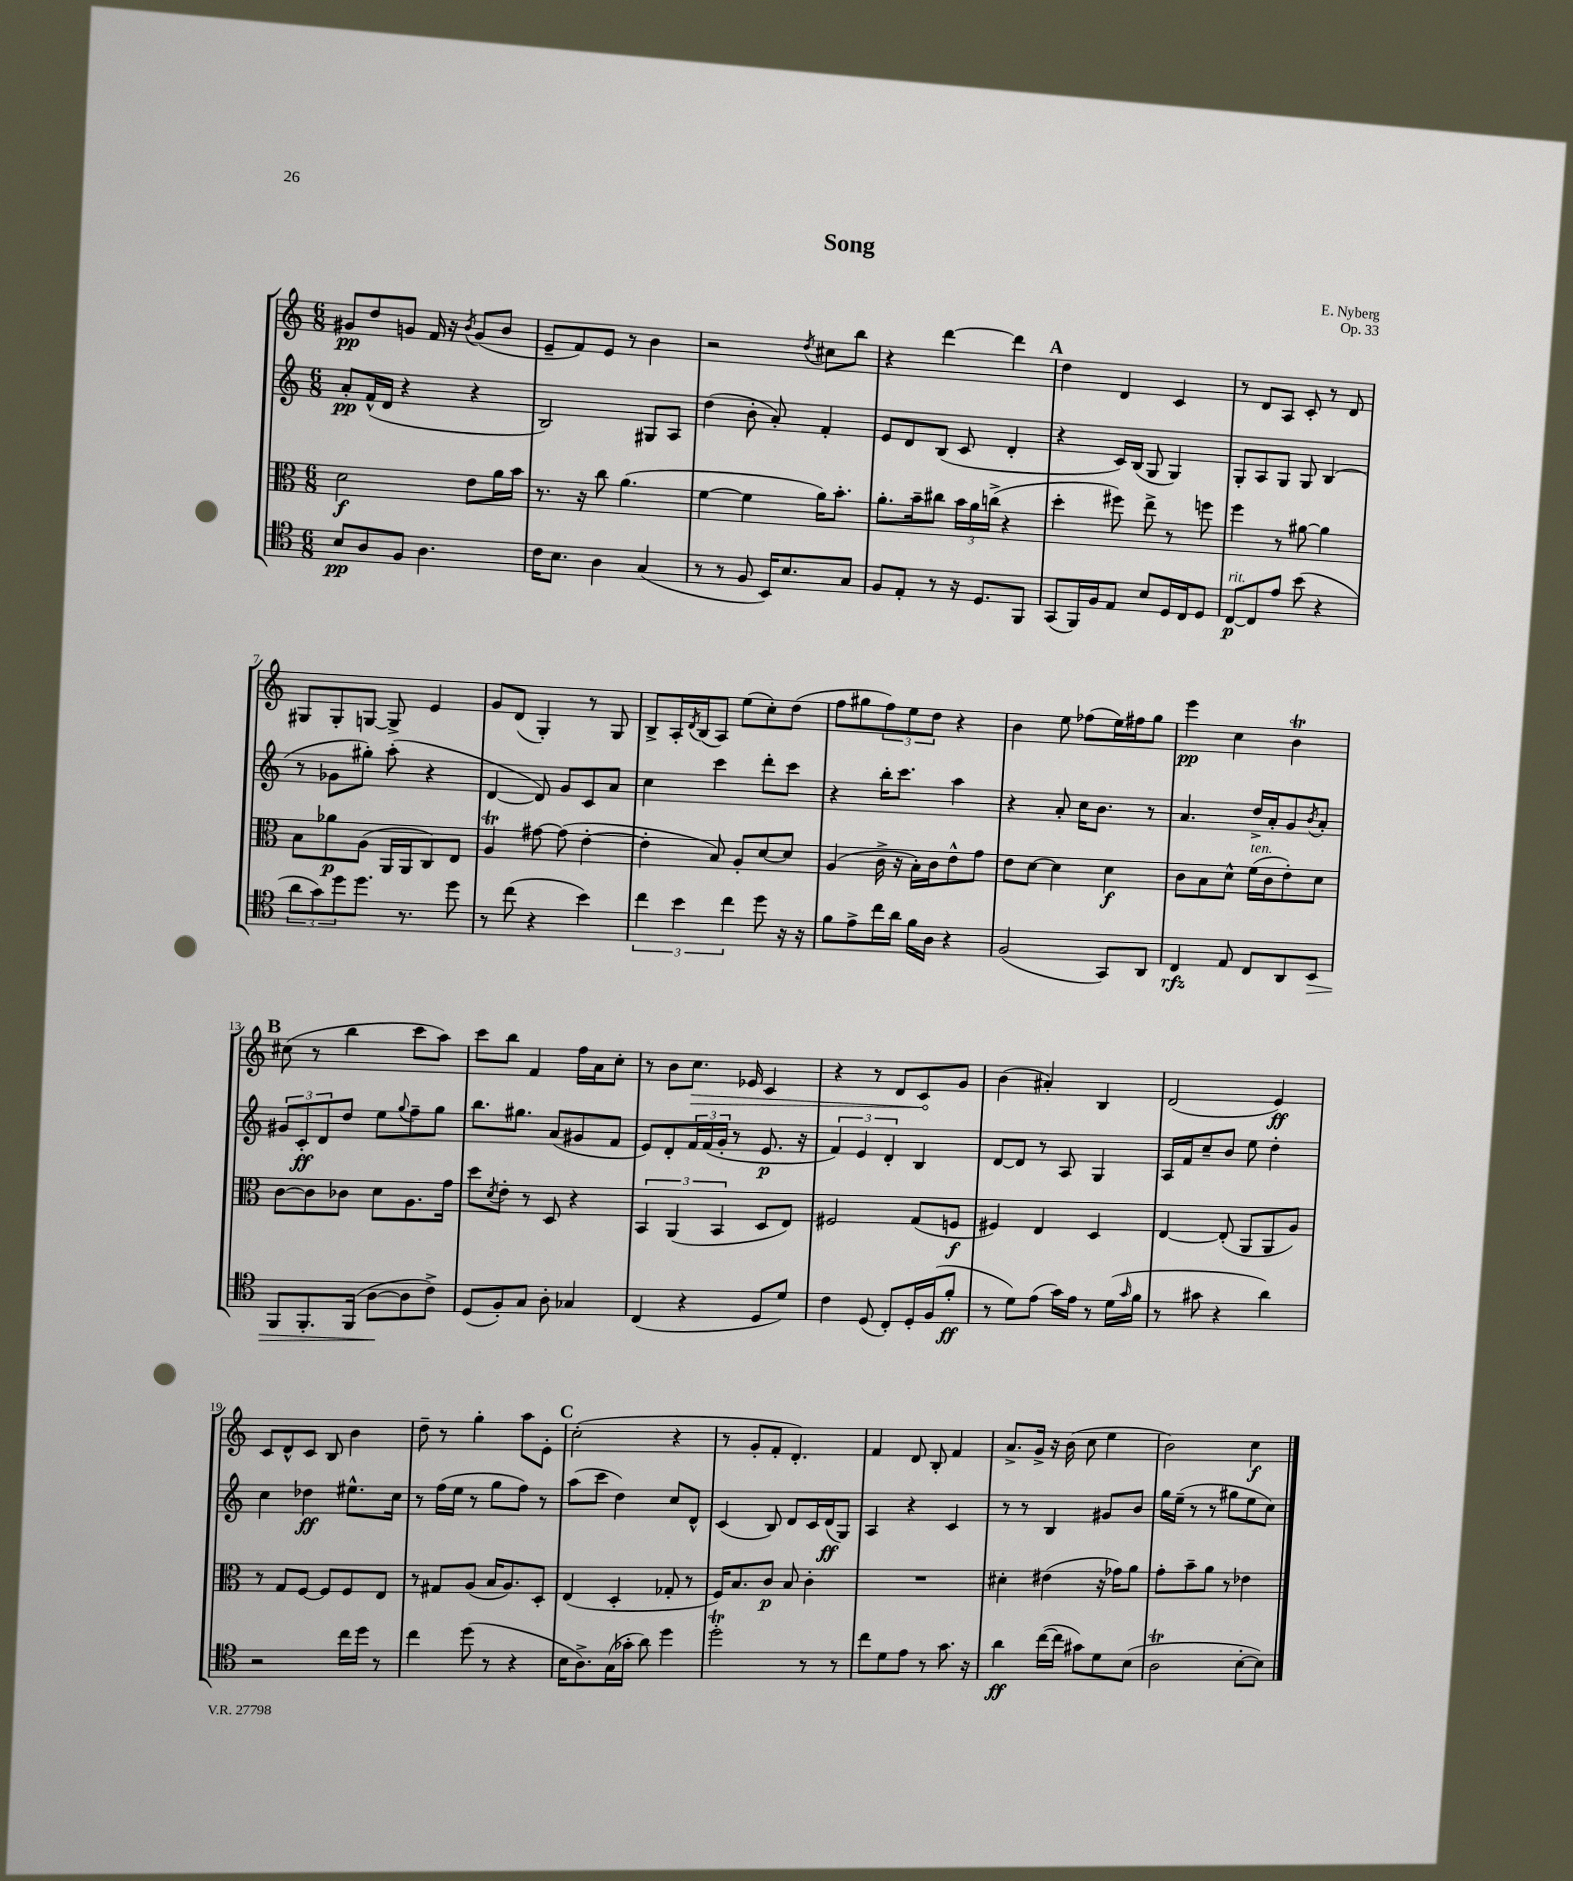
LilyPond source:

\header { title = "Song" composer = "E. Nyberg" opus = "Op. 33" }
<<
\new StaffGroup <<
\new Staff = "s0" {
    \clef treble \key c \major \numericTimeSignature \time 6/8
    gis'8\pp d''8 g'8 f'16 r16 \acciaccatura { b'8 } g'8( b'8 |
    e'8-- f'8) e'8 r8 b'4 |
    r2 \acciaccatura { d''8 } cis''8 b''8 |
    r4 d'''4~ d'''4 |
    \mark \markup { \bold "A" } d''4 d'4 c'4 |
    r8 d'8 a8 c'8-. r8 d'8 |
    gis8 gis8-. g8~ g8-> e'4 |
    g'8 d'8( g4-.) r8 g8 |
    b8-> a16-. \acciaccatura { d'8 } b16( a8) e''8( c''8-.) d''8( |
    f''8 gis''8 \tuplet 3/2 { f''8) e''8 d''8 } r4 |
    b'4 e''8 fes''8( e''16) fis''16 g''8 |
    e'''4\pp c''4 b'4\trill |
    \mark \markup { \bold "B" } cis''8( r8 b''4 c'''8 a''8) |
    c'''8 b''8 f'4 f''16 a'16 c''8-. |
    r8 b'8 \once \override Hairpin.circled-tip = ##t c''8.\> ees'16 c'4 |
    r4 r8 d'8 c'8\! g'8 |
    b'4( ais'4-.) b4 |
    d'2( e'4\ff) |
    c'8 d'8-^ c'8 b8 b'4 |
    d''8-- r8 g''4-. a''8 e'8-. |
    \mark \markup { \bold "C" } c''2-.( r4 |
    r8 g'8-. f'8-. d'4.-.) |
    f'4 d'8 b8-. f'4 |
    a'8.-> g'16-> r16 b'16( c''8 e''4 |
    b'2) c''4\f \bar "|." |
}
\new Staff = "s1" {
    \clef treble \key c \major \numericTimeSignature \time 6/8
    a'8-.\pp f'16-^( d'16 r4 r4 |
    b2) gis8 a8 |
    d''4( b'8-. a'8-.) f'4-. |
    e'8 d'8 b8( c'8 d'4-. |
    \mark \markup { \bold "A" } r4 c'16) b16( g8 g4) |
    g8-. a8 g8 g8 b4( |
    r8 ges'8 gis''8-.) a''8-.( r4 |
    d'4~ d'8) g'8 c'8 a'8 |
    c''4 c'''4 d'''8-. c'''8 |
    r4 b''16-. c'''8. a''4 |
    r4 a'8-. c''16 b'8. r8 |
    a'4. d''16-> a'16-. g'8 \acciaccatura { b'8 } a'8-. |
    \mark \markup { \bold "B" } \tuplet 3/2 { gis'8 c'8-.\ff d'8 } d''8 e''8 \appoggiatura { g''8 } f''8-- g''8 |
    b''8. gis''8. a'8( gis'8 f'8 |
    e'8) d'8-. \tuplet 3/2 { f'16 f'16( g'16-. } r8 e'8.\p r16 |
    \tuplet 3/2 { f'4) e'4 d'4-. } b4 |
    d'8~ d'8 r8 a8 g4 |
    a16 f'16 c''8-- b'8 e''8 d''4-. |
    c''4 des''4\ff eis''8.-^ c''16 |
    r8 f''16( e''16 r8 g''8 f''8) r8 |
    \mark \markup { \bold "C" } a''8( c'''8 d''4) c''8 d'8-^ |
    c'4( b8) d'8 c'16 d'16\ff( g8) |
    a4 r4 c'4 |
    r8 r8 b4 gis'8 b'8 |
    g''16 e''16--( r8 r8 gis''8 e''8 c''8) \bar "|." |
}
\new Staff = "s2" {
    \clef alto \key c \major \numericTimeSignature \time 6/8
    d'2\f e'8 a'16 b'16 |
    r8. r16 c''8 a'4.( |
    f'4~ f'4 a'16) b'8.-. |
    a'8.-. b'16-- cis''8 \tuplet 3/2 { b'16 a'16 c''16->( } r4 |
    \mark \markup { \bold "A" } d''4-. fis''8) e''8-> r8 f''8 |
    f''4 r8 ais'8~ ais'4 |
    b8 aes'8\p a8( a,16 a,16 c8) e8 |
    a4\trill gis'8~ gis'8( e'4~-. |
    e'4-. b8) a8-. d'8~ d'8 |
    a4( c'16-> r16 b16-.) c'16 e'8-^ g'8 |
    e'8 d'8~ d'4 d'4\f |
    c'8 b8 d'8-^ f'16^\markup { \italic "ten." }( c'16 e'8-.) d'8 |
    \mark \markup { \bold "B" } c'8~ c'8 ces'8 d'8 a8. g'16 |
    d''8 \acciaccatura { d'8 } e'8-. r8 d8 r4 |
    \tuplet 3/2 { b,4 a,4( b,4 } d8 e8) |
    fis2 g8( f8\f |
    fis4) e4 d4 |
    e4~ e8-.( a,8 a,8 a8) |
    r8 g8 f8~ f8 f8 e8 |
    r8 gis8 a8( b16 a8.) d8-. |
    \mark \markup { \bold "C" } e4( d4-. ges8-. r8 |
    f16) b8. c'8\p b8 c'4-. |
    R2. |
    dis'4-. eis'4( r16 ges'16) a'8 |
    g'8-. b'8-- a'8 r8 ees'4 \bar "|." |
}
\new Staff = "s3" {
    \clef tenor \key c \major \numericTimeSignature \time 6/8
    b8\pp a8 f8 a4. |
    c'16 b8. a4 g4( |
    r8 r8 f8 b,16) b8. g8 |
    f8 e8-. r8 r16 d8. f,8 |
    \mark \markup { \bold "A" } g,8( f,16) f16 e8 b8 d16 c16 d8 |
    c8~\p^\markup { \italic "rit." } c8 e'8 b'8( r4 |
    \tuplet 3/2 { a'8 g'8) d''8 } d''8. r8. d''8 |
    r8 c''8( r4 b'4) |
    \tuplet 3/2 { c''4 b'4 c''4 } d''8 r16 r16 |
    f'8 e'8-> c''16 a'16 f'16 a16 r4 |
    f2( g,8) a,8 |
    c4\rfz e8 c8 a,8 b,8\> |
    \mark \markup { \bold "B" } f,8 f,8.-. f,16( a8~\! a8 c'8->) |
    d8( f8-.) g8 a8-. ges4 |
    c4( r4 d8 d'8) |
    c'4 d8( c8-.) d16-. f16( f'8-.\ff |
    r8 d'8) e'8( g'16) e'16 r8 d'16( \grace { g'16 } f'16 |
    r8 gis'8 r4 a'4) |
    r2 c''16 d''16 r8 |
    c''4 d''8( r8 r4 |
    \mark \markup { \bold "C" } b16 a8.->) g16( ges'16-. a'8) d''4 |
    d''2-.\trill r8 r8 |
    c''8 d'8 e'8 r8 g'8. r16 |
    a'4\ff c''16~( c''16 gis'8) d'8 b8( |
    a2\trill b8~-. b8) \bar "|." |
}
>>
>>
